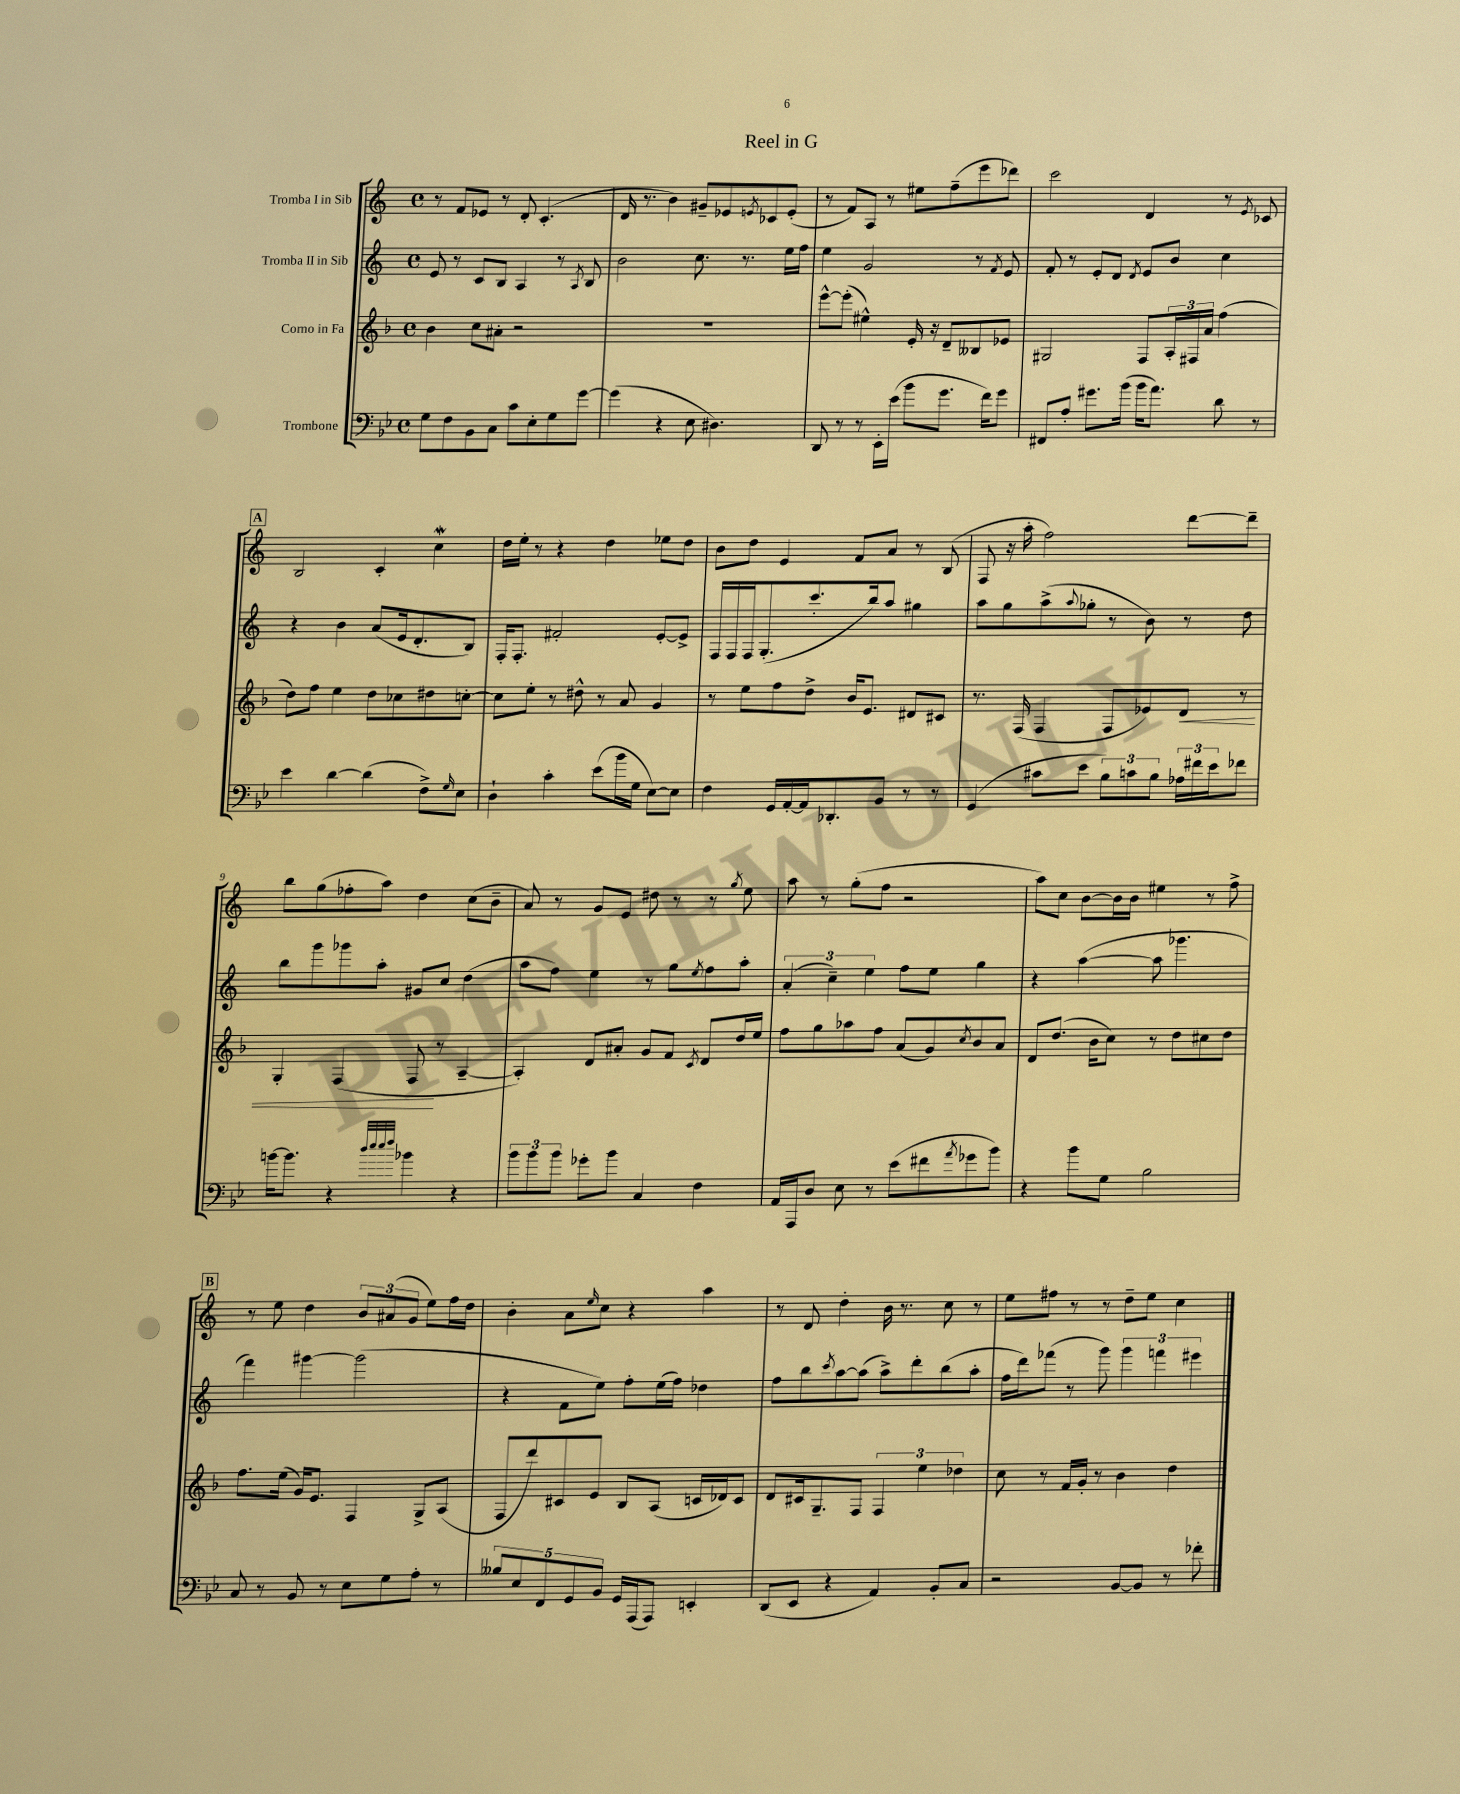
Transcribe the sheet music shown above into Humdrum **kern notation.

**kern	**kern	**kern	**kern
*staff4	*staff3	*staff2	*staff1
*clefF4	*clefG2	*clefG2	*clefG2
*k[b-e-]	*k[b-]	*k[]	*k[]
*M4/4	*M4/4	*M4/4	*M4/4
*met(c)	*met(c)	*met(c)	*met(c)
8G\L	4b-\	8e/	8r
8F\	.	8r	8f/L
8BB-\	8cc\L	8c/L	8e-/J
8C\J	8a#'\J	8B/J	8r
8c\L	2r	4A/	8d'/
8E-'\	.	.	(4.c'/
8G\	.	8r	.
.	.	8qA/	.
[8g\J	.	8B/	.
=	=	=	=
(4g\]	1r	2b\	16d/
.	.	.	8.r
4r	.	.	4b\)
8E-\	.	8.cc\	8g#~/L
4.D#\)	.	.	8e-/
.	.	8.r	.
.	.	.	8qe/
.	.	.	8c-/
.	.	16ee\LL	(8e'/J
.	.	16ff\JJ	.
=	=	=	=
8DD/	[8eee^^\L	4ee\	8r
8r	(8eee'\]J	.	8f/L)
8r	4ee#^^\)	2g/	8A/J
16EE-'\LL	.	.	8r
(16e-\JJ	.	.	.
8b-\L	16e'/	.	8ee#\L
.	16r	.	.
8.g\J	8d~/L	.	(8ff~\
.	8B--/	8r	8eee\
16f\LK)	.	.	.
.	.	8qf/	.
8g\J	8e-/J	8e/	8ddd-\J)
=	=	=	=
8FF#/L	2G#/	8f'/	2ccc\
8A'/J	.	8r	.
8.g#\L	.	8e'/L	.
.	.	8d/J	.
(16b-\Jk	.	.	.
.	.	8qd/	.
16b-\LK	8F/L	8e/L	4d/
8.a\J)	.	.	.
.	24A'/L	8b/J	.
.	24F#/	.	.
.	24a/JJ	.	.
8d\	(4ff\	4cc\	8r
.	.	.	8qe/
8r	.	.	8c-/
=	=	=	=
4e-\	8dd\L)	4r	2B/
.	8ff\J	.	.
[4d\	4ee\	4b\	.
(4d\]	8dd\L	(8a/L	4c'/
.	8cc-\	16e/k	.
.	.	8.d'/	.
8F^\L)	8dd#\	.	4cc\
16qqG/	.	.	.
8E-\J	[8cc'\J	8B/J)	.
=	=	=	=
4D`\	8cc\]L	16F'/LK	16dd\LL
.	.	8.F'/J	16ee'\JJ
.	8ee'\J	.	8r
4c'\	8r	2f#'/	4r
.	8dd#^^\	.	.
(8e-\L	8r	.	4dd\
16b-\L	8a/	.	.
16G\JJ	.	.	.
[8E-\L)	4g/	[8e'/L	8ee-\L
8E-\]J	.	8e^/]J	8dd\J
=	=	=	=
4F\	8r	16F/LL	8b\L
.	.	16F/	.
.	8ee\L	16F/J	8dd\J
.	.	(8.G'/	.
16GG/LL	8ff\	.	4e/
[16AA'/	.	.	.
16AA/]J	8dd^\J	8.ccc'/	.
8.DD-'/	.	.	.
.	16b-/LK	.	8f/L
.	8.e/J	16bb/k)	.
8BB-/J	.	8aa/J	8a/J
8r	8d#/L	4gg#\	8r
8r	8c#/J	.	(8B/
=	=	=	=
(4GG/	8.r	8aa\L	8F/
.	.	8gg\	16r
.	(16F/	.	16aa'\
8c#\L	4F/	(8aa^\	2ff\)
.	.	8qqaa/	.
8e-\J	.	8gg-'\J	.
12B-\L)	8F/L	8r	.
12c\	.	.	.
.	8e-/)	8b\)	.
12B-\J	.	.	.
24A-\LL	8d/J	8r	[8ddd\L
24f#\	.	.	.
24e-\J	.	.	.
8f-\J	8r	8dd\	8ddd~\]J
=	=	=	=
[16b\LK	4G'/	8bb\L	8bb\L
8.b\]J	.	.	.
.	.	8ggg\	(8gg\
4r	(4F/	8ggg-\	8ff-'\
.	.	8aa'\J	8aa\J)
32qqdd/LLL	.	.	.
32qqee-/	.	.	.
32qqee-/	.	.	.
32qqff/JJJ	.	.	.
4b-\	8F/	8g#/L	4dd\
.	8r	8cc/J	.
4r	[4A~/	(4dd\	(8cc\L
.	.	.	8b~\J
=	=	=	=
12b-\L	4A'/])	8aa\L	8a/)
12b-\	.	.	.
.	.	8ff\J)	8r
12b-\J	.	.	.
8g-'\L	8d/L	4ee\	8g/L
8b-\J	8a#'/J	.	8e/J
4C/	8g/L	8r	8dd#\
.	8f/J	8gg\L	8r
.	8qc/	8qee/	.
4F\	8d/L	8ff\	8r
.	.	.	8qgg/
.	16dd/L	8aa'\J	8ee\
.	16ee/JJ	.	.
=	=	=	=
16AA/LL	8ff\L	(6a'/	8aa\
16AAA/J	.	.	.
8D/J	8gg\	.	8r
.	.	6cc~\)	.
8E-\	8aa-\	.	(8gg'\L
.	.	6ee\	.
8r	8ff\J	.	8ff\J
(8e-\L	(8a/L	8ff\L	2r
8f#\	8g/)	8ee\J	.
8qa/	8qcc/	.	.
8g-\	8b-/	4gg\	.
8b-\J)	8a/J	.	.
=	=	=	=
4r	8d/L	4r	8aa\L)
.	(8.dd/J	.	8cc\J
8b-\L	.	([4aa\	[8b\L
.	16b-\LK	.	.
8G\J	8cc\J)	.	16b\]L
.	.	.	16b\JJ
2B-\	8r	8aa\]	4ee#\
.	8dd\L	4.ggg-\	.
.	8cc#\	.	8r
.	8dd\J	.	8ff^\
=	=	=	=
8C/	8.ff\L	4fff\)	8r
8r	.	.	8ee\
.	(16ee\Jk	.	.
8BB-/	16g/LK)	[4ggg#\	4dd\
.	8.e/J	.	.
8r	.	.	.
8E-\L	4F/	(2ggg#\]	12b/L
.	.	.	(12a#/
8G\	.	.	.
.	.	.	12g/J
8A'\J	8G^/L	.	8ee\L)
8r	(8A/J	.	16ff\L
.	.	.	16dd\JJ
=	=	=	=
10B--/L	8F/L	4r	4b'\
10E-/	.	.	.
.	8ddd/)	.	.
10FF/	.	.	.
.	8c#/	8f\L	8a\L
10GG/	.	.	.
.	.	.	16qqee/
.	8e/J	8ee\J)	8cc\J
10BB-/J	.	.	.
16GG/LL	8B-/L	8ff'\L	4r
(16AAA/J	.	.	.
8AAA/J)	(8A/J	(16ee\L	.
.	.	16ff\JJ)	.
4EE'/	16c/LL	4dd-\	4aa\
.	16d-/J)	.	.
.	8c/J	.	.
=	=	=	=
(8DD/L	8d/L	8ff\L	8r
8EE-/J	16c#/k	8bb\	8d/
.	8.G~/	.	.
.	.	8qccc/	.
4r	.	[8aa\	4dd'\
.	8F/J	(8aa\]J	.
4AA/)	6F/	8aa^\L)	16b\
.	.	.	8.r
.	.	8ddd'\	.
.	6ee\	.	.
8BB-'/L	.	(8bb\	8cc\
.	6dd-\	.	.
8C/J	.	8aa'\J	8r
=	=	=	=
2r	8cc\	16ff\LL	8ee\L
.	.	16ddd\J)	.
.	8r	(8fff-\J	8ff#\J
.	16f/LL	8r	8r
.	16g'/JJ	.	.
.	8r	8ggg\)	8r
[8BB-/L	4b-\	6ggg\	8dd~\L
8BB-/]J	.	.	8ee\J
.	.	6fff\	.
8r	4dd\	.	4cc\
.	.	6eee#\	.
8f-'\	.	.	.
==	==	==	==
*-	*-	*-	*-
